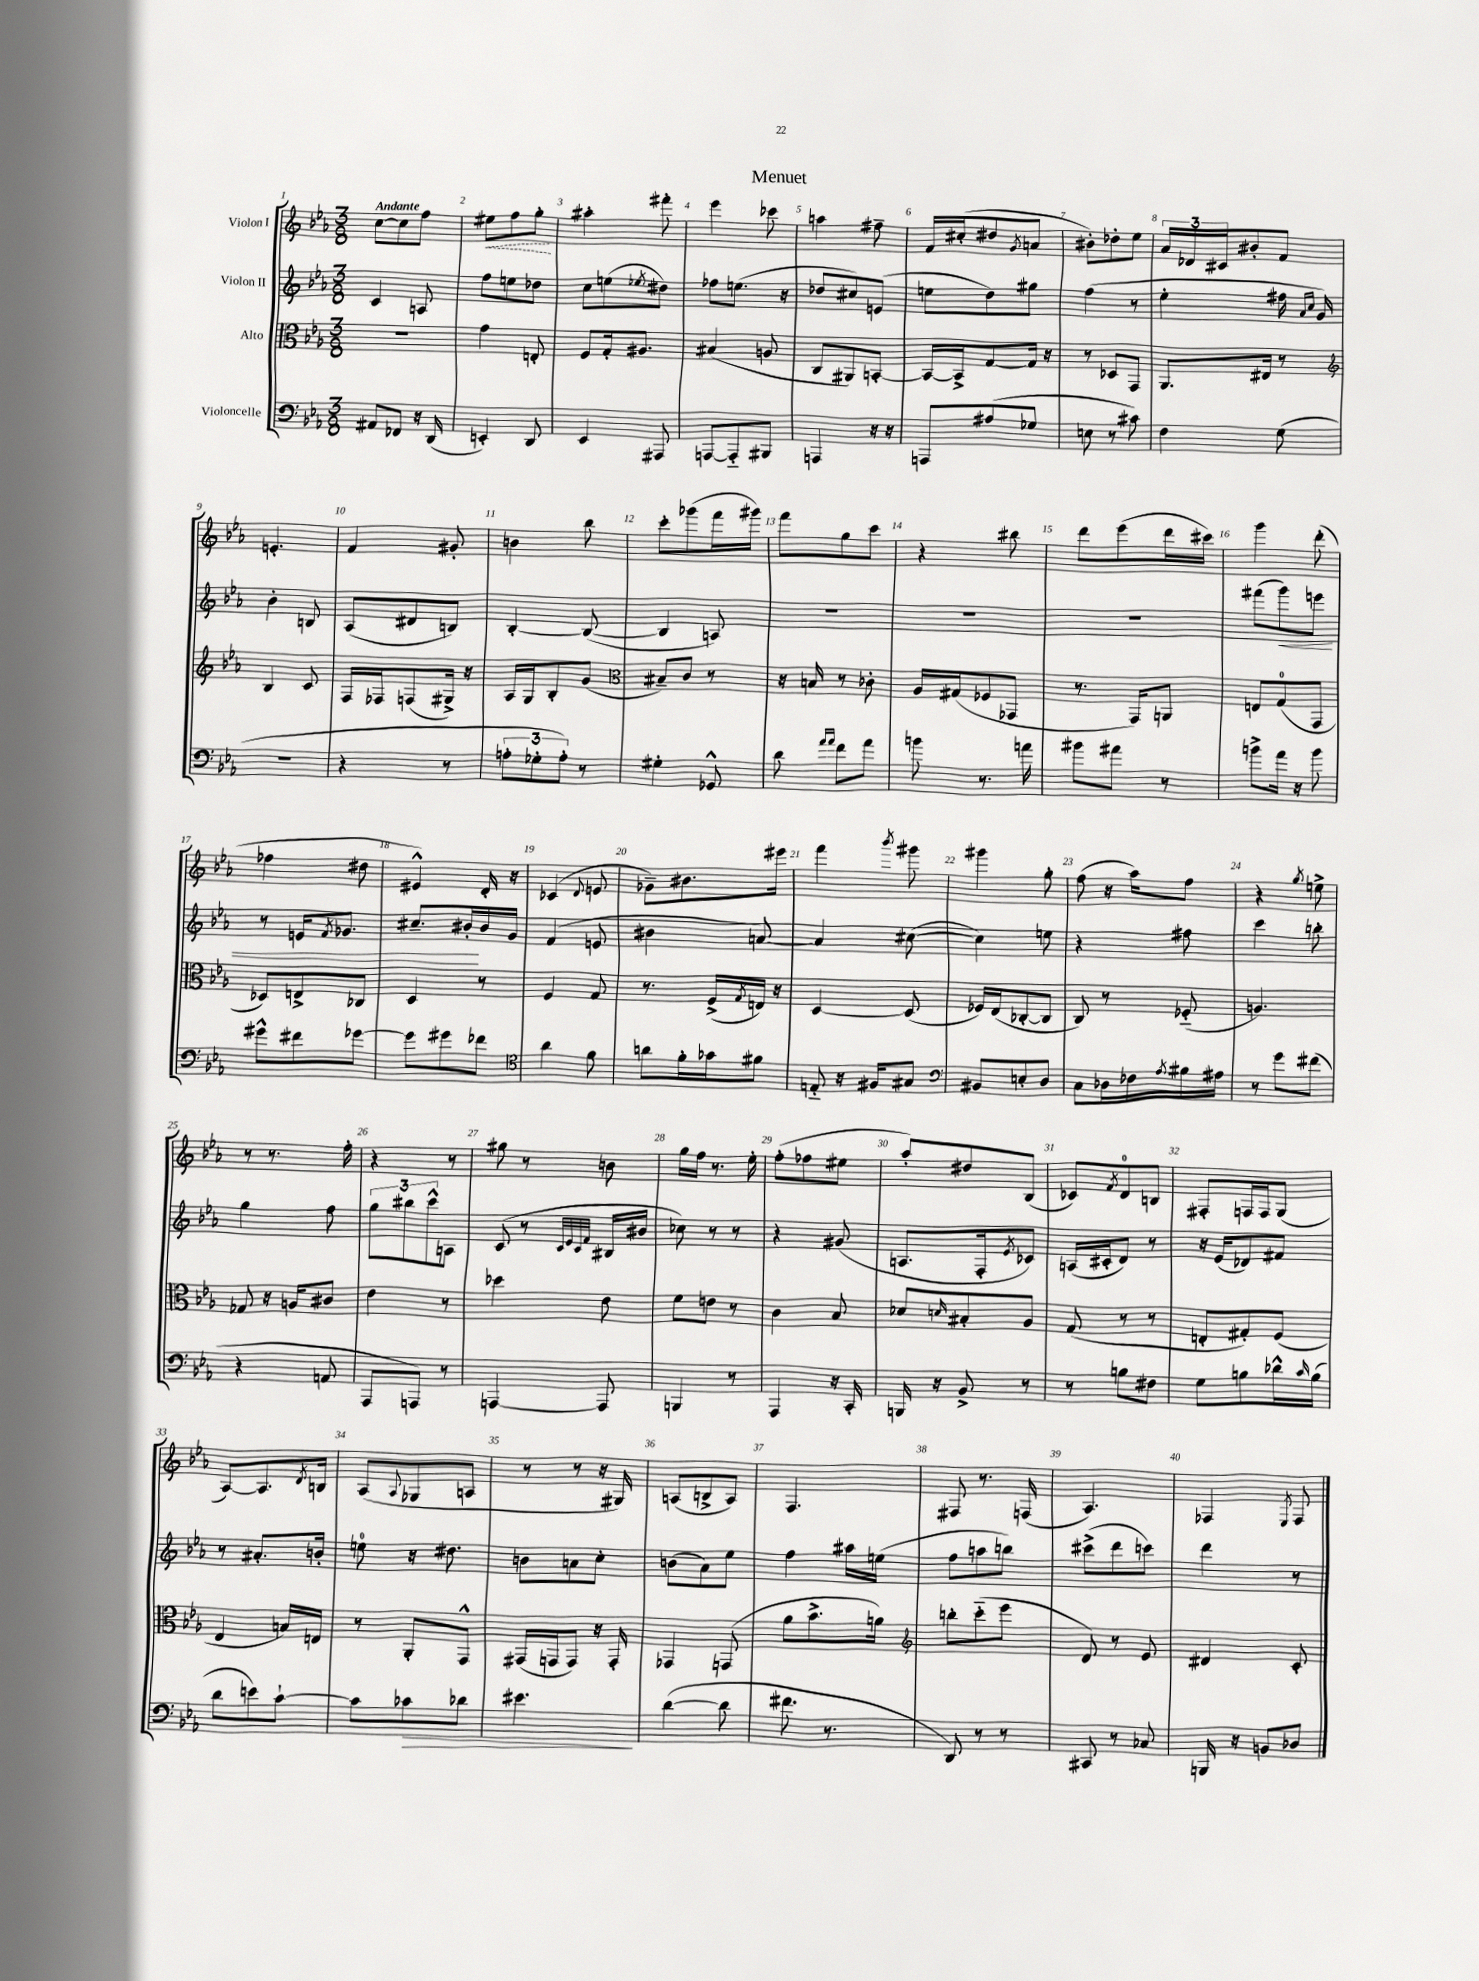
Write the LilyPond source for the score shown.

\header { title = "Menuet" }
<<
\new StaffGroup <<
\new Staff = "s0" \with { instrumentName = "Violon I" } {
    \clef treble \key ees \major \numericTimeSignature \time 3/8 \tempo "Andante"
    c''8~ c''8 f''8 |
    \once \override Hairpin.style = #'dashed-line eis''8\< f''8 g''8-.\! |
    ais''4-. fis'''8-. |
    ees'''4 ces'''8 |
    a''4 fis''8-- |
    f'16 cis''16-.( dis''8 \acciaccatura { g'8 } a'8 |
    bis'8-.) des''8-. ees''8 |
    \tuplet 3/2 { aes'16 des'16 cis'16 } bis'8-. f'8 |
    e'4.-. |
    f'4 gis'8-. |
    b'4 bes''8 |
    c'''8-. ges'''8( f'''16 gis'''16) |
    f'''8 g''8 c'''8 |
    r4 bis''8 |
    d'''8 ees'''8( d'''16 cis'''16) |
    g'''4 d'''8-.( |
    fes''4 dis''8 |
    eis'4-^) d'16-. r16 |
    ces'4( \appoggiatura { d'8 } e'8 |
    ges'8--) bis'8. eis'''16 |
    f'''4 \acciaccatura { bes'''8 } gis'''8 |
    gis'''4 g''8-. |
    f''8( r16 aes''16) f''8 |
    r4 \acciaccatura { g''8 } e''8-> |
    r8 r8. f''16-. |
    r4 r8 |
    gis''8 r8 b'8 |
    g''16 f''16 r8. ees''16-. |
    f''8-.( fes''8 eis''8 |
    aes''8-.) dis''8 bes8( |
    ces'8) \acciaccatura { f'8 } d'8-0 b8 |
    fis8-. f16 f16 g8( |
    aes8~) aes8. \acciaccatura { d'8 } b16 |
    aes8( \appoggiatura { aes8 } ges8 a8 |
    r8 r8 r16 gis16) |
    a8( b8-> a8) |
    f4. |
    fis8 r8. f16( |
    aes4.) |
    fes4 \acciaccatura { ees8 } fes8 \bar "|." |
}
\new Staff = "s1" \with { instrumentName = "Violon II" } {
    \clef treble \key ees \major \numericTimeSignature \time 3/8
    c'4 a8 |
    f''8 e''8 des''8 |
    c''8 e''8( \acciaccatura { ees''8 } dis''8) |
    fes''8 e''8.( r16 |
    des''8 cis''8) e'8( |
    e''8 d''8) gis''8 |
    f''4( r8 |
    ees''4-. fis''16 \grace { aes'16 c''16 } g'16) |
    bes'4-. b8 |
    aes8( dis'8 b8) |
    bes4~-. bes8~( |
    bes4 a8) |
    R4. |
    R4. |
    R4. |
    fis'''8( g'''8\<) e'''8 |
    r8 e'16 \acciaccatura { f'8 } ges'8. |
    cis''8.-- bis'16-.\! bis'16 g'16 |
    f'4( e'8 |
    bis'4 a'8~) |
    a'4 cis''8~( |
    cis''4) e''8 |
    r4 fis''8 |
    c'''4 b''8-. |
    g''4 f''8 |
    \tuplet 3/2 { g''8 bis''8 c'''8-^ } a8 |
    c'8( r8 \grace { c'32 ees'32 c'32 f'32 } bis16 bis'16 |
    ces''8) r8 r8 |
    r4 gis'8( |
    a8. f16-. \acciaccatura { ees'8 } ces'8) |
    a16( cis'16-. d'8) r8 |
    r16 ees'16( des'8) fis'8 |
    r8 ais'8.-. b'16-. |
    e''8-0 r16 dis''8. |
    b'8 a'8 c''8-. |
    b'8( aes'8) ees''8 |
    f''4 ais''16 e''16( |
    f''8 a''8 b''8) |
    cis'''8->( d'''8 c'''8) |
    d'''4 r8 \bar "|." |
}
\new Staff = "s2" \with { instrumentName = "Alto" } {
    \clef alto \key ees \major \numericTimeSignature \time 3/8
    r4. |
    g'4 e8-. |
    f8 g16-. ais8. |
    bis4( a8 |
    c8 ais,8) b,8~-. |
    b,16~ b,16-> g8~ g16 r16 |
    r8 des8 g,8 |
    aes,8. eis16 r8 |
    \clef treble bes4 c'8 |
    f16 fes16 f8( gis16->) r16 |
    aes16 g16 bes8-. g'8( |
    \clef alto bis8--) c'8 r8 |
    r16 b16 r8 ces'8-. |
    aes16 gis16( fes8 ges,8 |
    r8. g,16) a,8 |
    e8 g8-0( g,8 |
    des8) e8-> ces8 |
    d4 r8 |
    f4 g8 |
    r8. f16->( \acciaccatura { g8 } e16) r16 |
    d4~ d8( |
    fes16) ees16( ces8~-. ces8 |
    c8) r8 fes8-_( |
    a4.) |
    ges8 r16 a16 cis'8 |
    ees'4 r8 |
    des''4 ees'8 |
    f'8 e'8 r8 |
    c'4 bes8 |
    des'8 \grace { d'16 } bis8-. aes8 |
    g8( r8 r8 |
    e8-. gis8-.) f8( |
    ees4 b16) e16 |
    r8 aes,8-. g,8-^ |
    gis,16( g,16 g,8) r16 g,16-. |
    ges,4 g,8( |
    aes'8 bes'8.-> a'16) |
    \clef treble b''8-. c'''8-_( ees'''8 |
    d'8) r8 ees'8 |
    dis'4 c'8-. \bar "|." |
}
\new Staff = "s3" \with { instrumentName = "Violoncelle" } {
    \clef bass \key ees \major \numericTimeSignature \time 3/8
    ais,8 fes,8 r16 d,16( |
    e,4-.) d,8 |
    ees,4 ais,,8 |
    a,,8~ a,,8-_ bis,,8 |
    a,,4 r16 r16 |
    a,,8 ais8( ges8 |
    e8 r8 cis'8) |
    f4 g8( |
    R4. |
    r4 r8 |
    \tuplet 3/2 { a8-. ges8-. a8-.) } r8 |
    gis4-. ges,8-^ |
    d'8 \grace { aes'16 aes'16 } f'8 aes'8 |
    b'8 r8. a'16 |
    bis'8 ais'8 r8 |
    b'8-> aes'16 r16 b'8 |
    gis'8-^ fis'8 ges'8~ |
    ges'8 gis'8 fes'8 |
    \clef tenor aes'4 f'8 |
    a'8 f'16-. ges'16 fis'8 |
    e8-_ r16 fis16 gis8 |
    \clef bass bis,8 e8-. d8 |
    c8 des16 fes16 \acciaccatura { aes8 } bis16 ais16 |
    r8 g'8 fis'8( |
    r4 a,8 |
    aes,,8 a,,8) r8 |
    a,,4~ a,,8 |
    b,,4 r8 |
    aes,,4 r16 c,16-. |
    b,,16 r16 bes,8-> r8 |
    r8 b8 fis8 |
    g8 b8 des'16-^ \grace { c'16 } b16( |
    d'8 e'8) c'8~-! |
    c'8 ces'8\> des'8 |
    eis'4.\! |
    d'4~( d'8 |
    fis'8. r8. |
    d,8) r8 r8 |
    cis,8 r8 ces8 |
    b,,16 r16 b,8 des8 \bar "|." |
}
>>
>>
\layout { \context { \Score \override BarNumber.break-visibility = ##(#f #t #t) barNumberVisibility = #all-bar-numbers-visible } }
